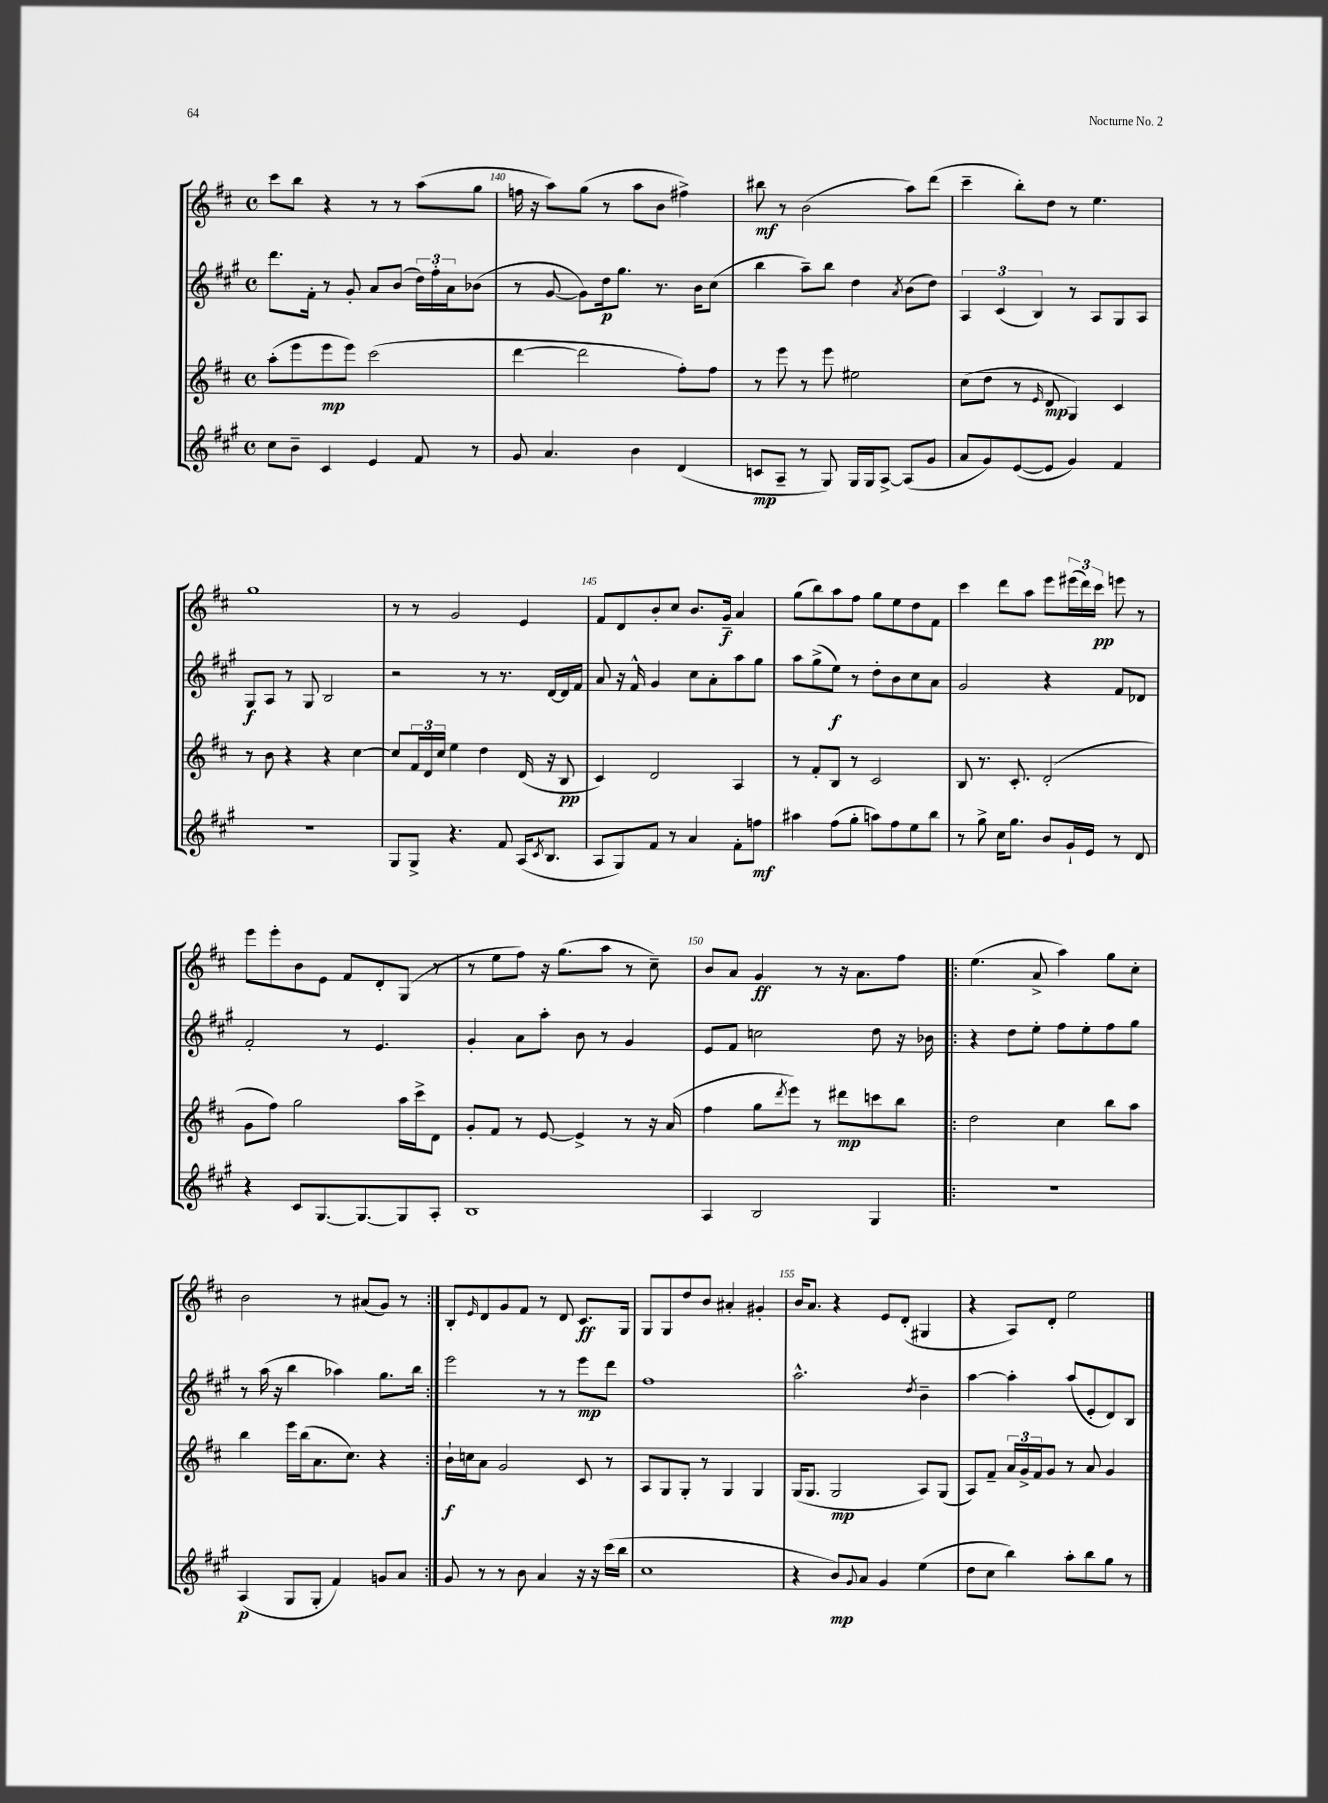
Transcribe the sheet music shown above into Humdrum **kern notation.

**kern	**kern	**kern	**kern
*staff4	*staff3	*staff2	*staff1
*clefG2	*clefG2	*clefG2	*clefG2
*k[f#c#g#]	*k[f#c#]	*k[f#c#g#]	*k[f#c#]
*M4/4	*M4/4	*M4/4	*M4/4
*met(c)	*met(c)	*met(c)	*met(c)
8cc#	(8aa'	8.ddd	8ccc#
8b~	8eee	.	8bb
.	.	16f#'	.
4c#	8eee	8r	4r
.	8eee)	8g#'	.
4e	(2ccc#	8a	8r
.	.	(8b	8r
8f#	.	24dd)	(8aa
.	.	24ff#'	.
.	.	24a	.
8r	.	(8b-	8gg
=	=	=	=
8g#	[4ddd	8r	16ff
.	.	.	16r
4.a	.	[8g#	8aa)
.	2ddd]	8g#])	(8gg
.	.	16dd	8r
.	.	8.gg#	.
4b	.	.	8aa
.	.	8.r	8b
(4d	8ff#')	.	4ff#^)
.	.	16b	.
.	8ff#	(8cc#	.
=	=	=	=
8c	8r	4bb	8bb#
8A~	8eee	.	8r
8r	8r	8aa~)	(2b
8G#)	8eee	8bb	.
16G#	2ee#	4dd	.
16G#	.	.	.
[8A^	.	.	.
.	.	8qa	.
(8A]	.	(8b	8aa)
8g#	.	8dd)	(8ddd
=	=	=	=
8a	(8cc#	6A	4ccc#~
8g#)	8dd	.	.
.	.	(6c#	.
([8e	8r	.	8bb')
.	.	6B)	.
.	16qqe	.	.
8e]	8d	.	8dd
4g#)	4G)	8r	8r
.	.	8A	4.ee
4f#	4c#	8G#	.
.	.	8A	.
=	=	=	=
1r	8r	8G#	1gg
.	8b	8A	.
.	4r	8r	.
.	.	8G#	.
.	4r	2B	.
.	[4cc#	.	.
=	=	=	=
8G#	8cc#]	2r	8r
8G#^	24f#	.	8r
.	24d	.	.
.	24cc#	.	.
4.r	4ee	.	2g
.	4dd	8r	.
8f#	.	8.r	.
(16A	(16d	.	4e
8qc#	.	.	.
8.B	16r	[16d	.
.	8B	16d]	.
.	.	16f#	.
=	=	=	=
8A	4c#)	8a	8f#
8G#)	.	16r	8d
.	.	16f#^^	.
8f#	2d	4g#	8b'
8r	.	.	8cc#
4a	.	8cc#	8.b
.	.	8a'	.
.	.	.	16g~
8f#'	4A	8aa	4a
8ff	.	8gg#	.
=	=	=	=
4aa#	8r	8aa	(8gg
.	8f#'	(8gg#^	8bb)
(8ff#	8B	8ee)	8aa
8gg#'	8r	8r	8ff#
8aa)	2c#	8dd'	8gg
8ff#	.	8b	8ee
8ee	.	8cc#	8dd
8bb	.	8a	8f#
=	=	=	=
8r	8B	2g#	4ccc#
8gg#^	8.r	.	.
16cc#	.	.	8ddd
8.gg#	8.c#'	.	.
.	.	.	8aa
8b	(2d'	4r	8eee
16g#`	.	.	(24eee#
.	.	.	24ddd)
16e	.	.	.
.	.	.	24ccc#
8r	.	8f#	8eee
8d	.	8d-	8r
=	=	=	=
4r	8g	2f#'	8eee
.	8ff#)	.	8eee'
8c#	2gg	.	8b
[8.G#	.	.	8e
.	.	8r	8f#
8.G#_	.	.	.
.	.	4.e	8d'
8G#]	16aa	.	(8G
.	16ccc#^	.	.
8A'	8d	.	8r
=	=	=	=
1B	8g'	4g#'	8r
.	8f#	.	8ee
.	8r	8a	8ff#)
.	[8e	8aa'	16r
.	.	.	(8.gg
.	4e^]	8b	.
.	.	8r	8aa
.	8r	4g#	8r
.	16r	.	8cc#~)
.	(16a	.	.
=	=	=	=
4A	4ff#	8e	8b
.	.	8f#	8a
2B	8gg	2cc	4g
.	8qddd	.	.
.	8eee)	.	.
.	8r	.	8r
.	8ddd#	.	16r
.	.	.	8.a
4G#	8ccc	8dd	.
.	8bb	16r	8ff#
.	.	16b-	.
=!|:	=!|:	=!|:	=!|:
1r	2dd	4r	(4.ee
.	.	8dd	.
.	.	8ee'	8a^
.	4cc#	8ff#	4aa)
.	.	8ee'	.
.	8bb	8ff#	8gg
.	8aa	8gg#	8cc#'
=	=	=	=
(4A	4bb	8r	2b
.	.	(16aa	.
.	.	16r	.
8G#	16eee	4bb	.
.	(16bb	.	.
8G#'	8.a	.	.
4f#)	.	4aa-)	8r
.	8.cc#)	.	.
.	.	.	(8a#
8g	4r	8.gg#	8g)
8a	.	.	8r
.	.	16bb	.
=:|!	=:|!	=:|!	=:|!
8g#	16b`	2eee	8B'
.	16cc	.	.
.	.	.	16qqe
8r	8a	.	8d
8r	2g	.	8g
8b	.	.	8f#
4a	.	8r	8r
.	.	8r	8d
16r	8c#	8eee	8.c#
16r	.	.	.
(16ccc#	8r	8ddd	.
16bb	.	.	16G
=	=	=	=
1cc#	8A	1ff#	8G
.	8G	.	8G
.	8G'	.	8dd
.	8r	.	8b
.	4G	.	4a#'
.	4G	.	4g#'
=	=	=	=
4r	(16G	2.aa^^	16b
.	8.G	.	8.a
8b)	2G	.	4r
8qqg#	.	.	.
8a	.	.	.
4g#	.	.	8e
.	.	.	(8d'
.	.	8qdd	.
(4ee	8A)	4b~	4G#
.	(8G	.	.
=	=	=	=
8dd	8A)	[4aa	4r
8cc#	8f#~	.	.
4bb)	24a	4aa']	8A)
.	24g^	.	.
.	24f#	.	.
.	8g	.	8d'
8aa'	8r	(8aa	2ee
8bb	8a	8e'	.
8gg#	4g	8d)	.
8r	.	8B	.
==	==	==	==
*-	*-	*-	*-
